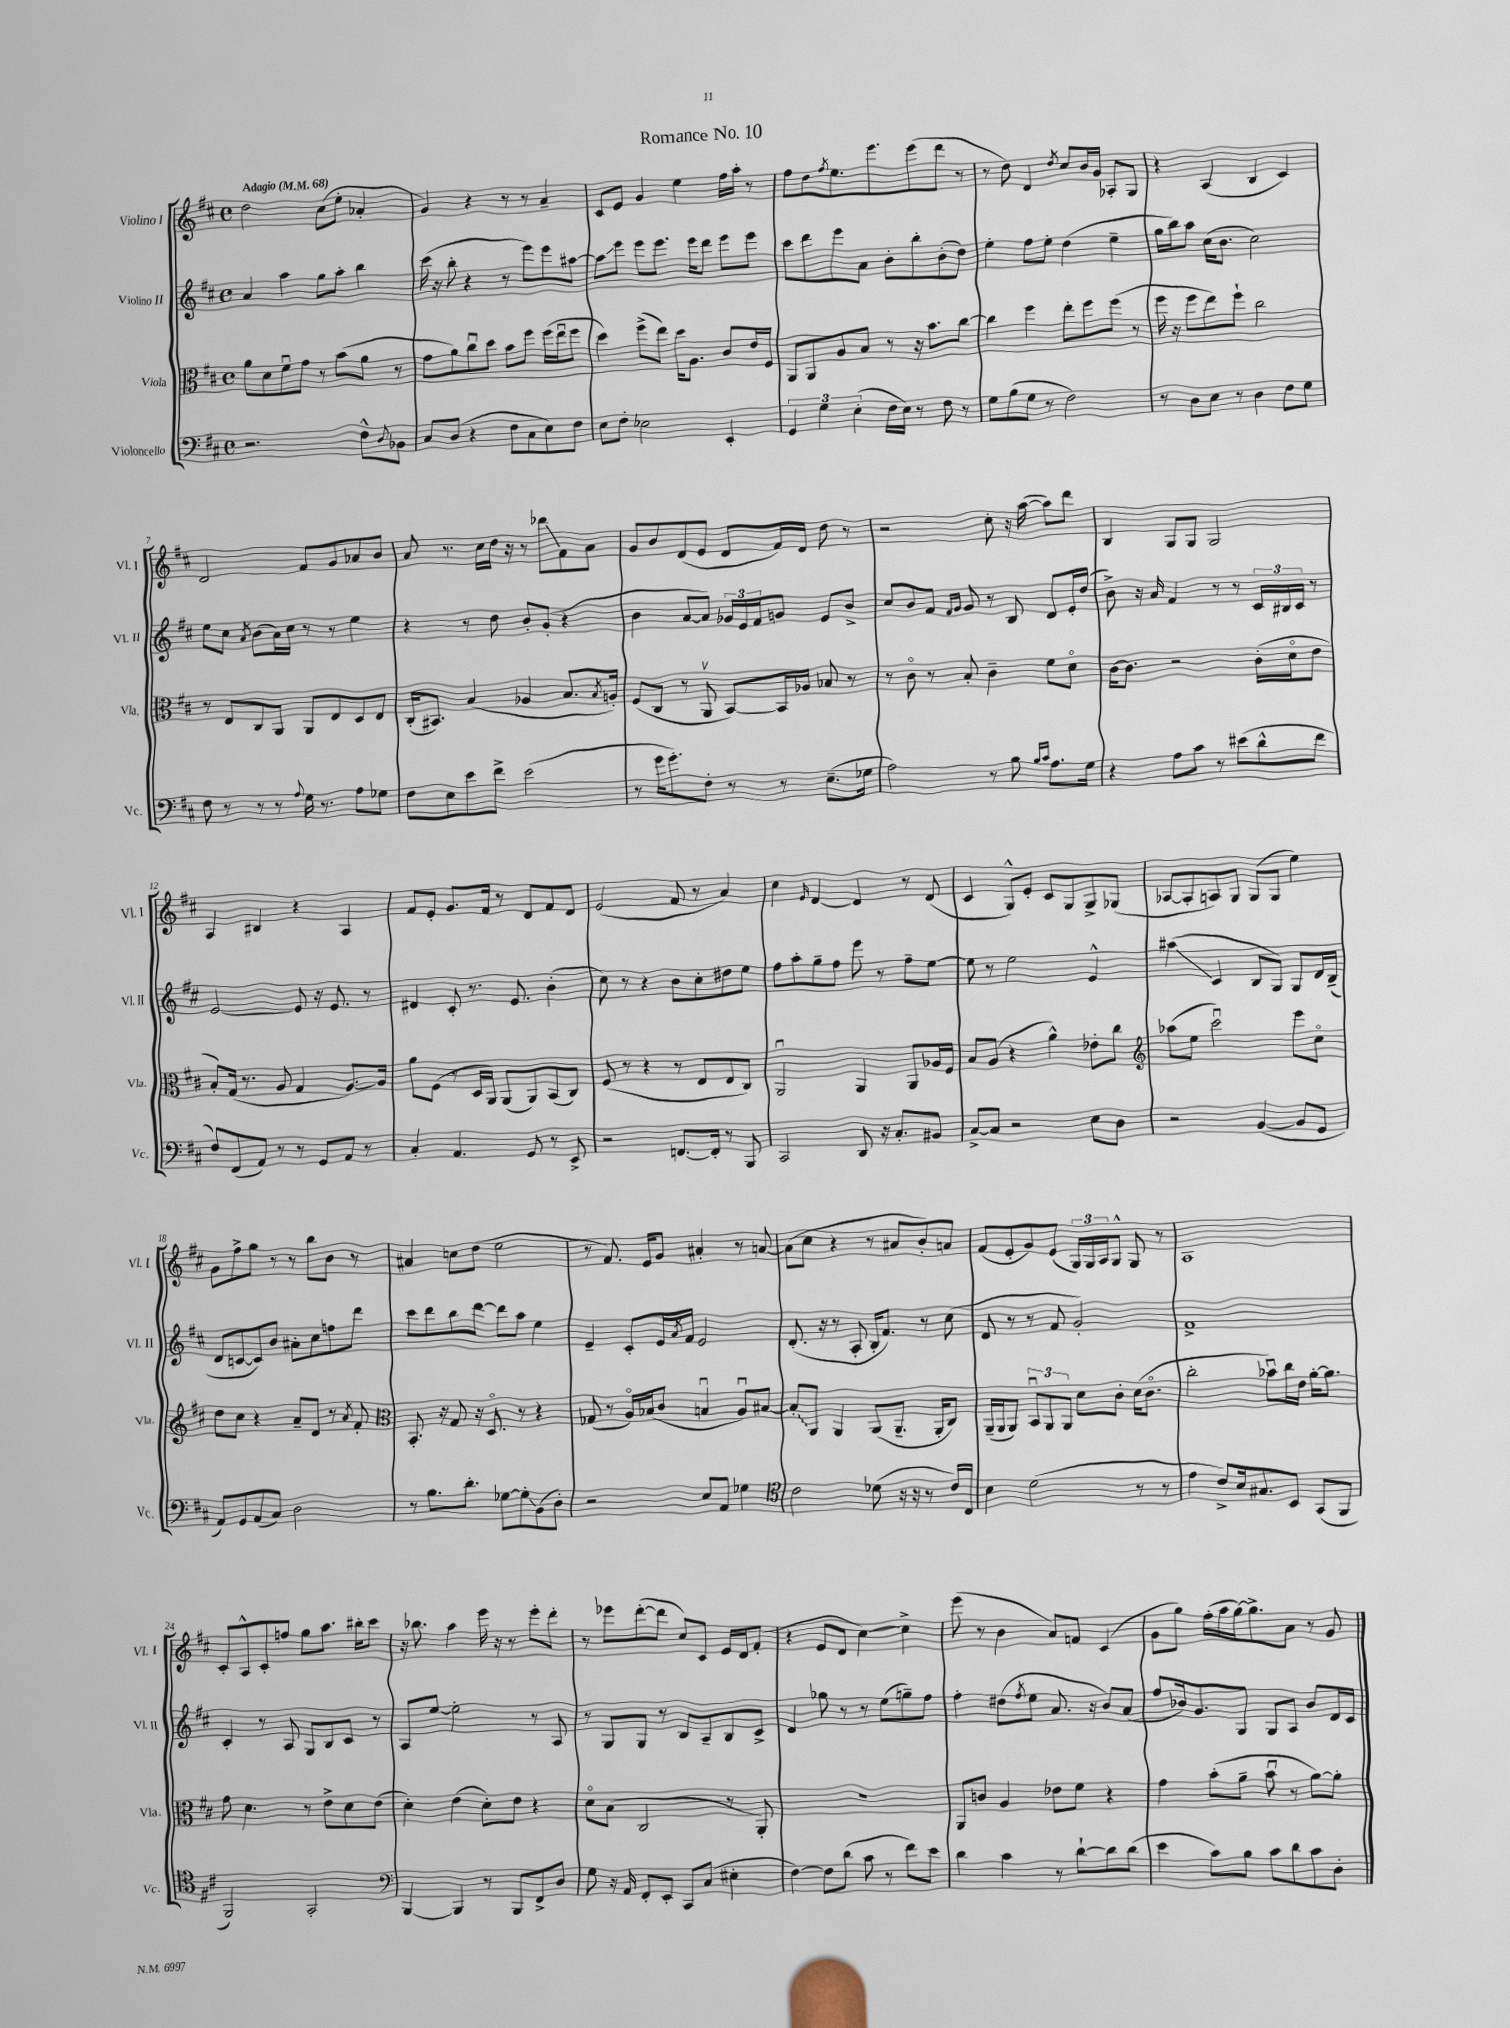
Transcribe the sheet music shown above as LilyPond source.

\header { title = "Romance No. 10" }
<<
\new StaffGroup <<
\new Staff = "s0" \with { instrumentName = "Violino I" shortInstrumentName = "Vl. I" } {
    \clef treble \key d \major \defaultTimeSignature \time 4/4 \tempo "Adagio" 4 = 68
    d''2 cis''8( e''8-. aes'4-. |
    g'4) r4 r8 r8 a'4-- |
    cis'8 e'8 g'4 e''4 fis''16 a''16-. r8 |
    fis''8 d''8 \acciaccatura { fis''8 } e''8. e'''8. e'''8( d'''8 r8 |
    r8 d''8) d'4 \acciaccatura { d''8 } cis''8 b'16 g'16 aes8-. g8 |
    r4 a4( b4 cis'4) |
    d'2 fis'8 g'8 aes'8 b'8 |
    a'8 r8. cis''16 d''16 r16 r8 des'''8\glissando fis'8 a'8 |
    g'8 b'8 d'8( e'8 d'8 fis'16) d'16 d''8 r8 |
    r2 cis''8-. r16 a''16~( a''8) d'''8 |
    b4 g8 g8 g2 |
    a4 bis4 r4 a4 |
    fis'8 e'8-. g'8. fis'16 r8 d'8 fis'8 d'8 |
    e'2( fis'8 r8 a'4) |
    cis''4 \grace { e'16 } d'4~ d'4 r8 d'8( |
    cis'4 g8-^) e'8-. cis'8 g8 g8-> ges8( |
    aes8~ aes8-. a8) g8 g8( g8 e''4) |
    g'8 fis''8-> g''8 r8 r8 b''8 b'8 r8 |
    ais'4 c''8 d''8( e''2 |
    r8 fis'8.) e'16 g'8 ais'4-. r8 a'8~ |
    a'8( cis''8 r4 r8 ais'8 b'8-.) a'8 |
    fis'8( e'8-. g'8) e'8( \tuplet 3/2 { g16) g16 a16 } g8-^ g8 r8 |
    a1 |
    cis'8-. a8-^ cis'8-. f''8 g''8 a''8. bis''16-. cis'''8 |
    r16 bes''8. a''4 e'''16 r16 r8 e'''8-. d'''8-. |
    r8 ees'''8 d'''8~-.( d'''8 cis''8) cis'8 e'16 d'16 fis'8-.( |
    r4 e'8 d'8 cis''4~) cis''4-> |
    e'''8( r8 b'4 a'8) f'8 cis'4( |
    g'8 g''8) fis''16-.( a''16 g''16~) g''8.-> a'8 r8 g'8 \bar "|." |
}
\new Staff = "s1" \with { instrumentName = "Violino II" shortInstrumentName = "Vl. II" } {
    \clef treble \key d \major \defaultTimeSignature \time 4/4
    a'4 a''4 g''8 a''8-. b''4 |
    cis'''16( r16 b''8-. r4 r8 e'''8) e'''8 ais''8~ |
    ais''8\glissando e'''8 e'''8 e'''8. e'''16 d'''8 e'''8 e'''8 |
    cis'''8 d'''8 e'''8 a'8 b'8-. b''8-. b'8-.( d''8) |
    e''4-. fis''8 e''8-. d''4( e''4-- |
    g''16 b''16) a''8 cis''16( b'8. cis''2) |
    e''8 cis''8 \acciaccatura { a'8 } b'8( a'16) cis''16 r8 r8 e''4 |
    r4 r8 d''8 b'8-. g'8-.( r4 |
    b'4 a'8~ a'8) \tuplet 3/2 { ges'16 e'16 fis'16 } g'8 e'8 b'8-> |
    cis''8 b'8 fis'8 \grace { fis'16 g'16 } g'8 r8 b8 d'8 e'16-. d''16( |
    b'8->) r16 a'16 fis'4 r8 r8 \tuplet 3/2 { cis'16 bis16 cis'16 } r8 |
    e'2~ e'8 r16 e'8. r8 |
    dis'4 cis'8-. r8. e'8. b'4-.( |
    cis''8) r8 r4 b'8 cis''8-. dis''8 e''8 |
    fis''8 a''8-. g''8-- fis''8 e'''8 r8 fis''8-- e''8~ |
    e''8 r8 e''2 e'4-^ |
    ais''4\glissando( cis'4 b8 g8) g8 d'16 b16--( |
    d'8 c'8~ c'8) b'8 ais'8-. cis''8 f''8 d'''8 |
    cis'''8 d'''8 b''8 d'''8~ d'''8 a''8 e''4 |
    e'4-- cis'8-. e'16 \acciaccatura { a'8 } fis'16 e'2 |
    d'8.-.( r16 r8 a8-. b16-. fis'8.) r8 cis''8( |
    d'8 r8 r8 fis'8 g'2-.) |
    fis'1-> |
    cis'4-. r8 a8 g8 b8 cis'8 r8 |
    a8 e''8~ e''2-. r8 a8 |
    r8 g8 g8 r8 b8 a8-- b8 cis'8-> |
    d'4 ges''8 r8 r8 e''8( g''8--) fis''8 |
    fis''4-. dis''8( \acciaccatura { fis''8 } e''8 a'8. r16 b'8) a'8( |
    fis''8 bes'16) g'8. g8 g8 a8 bes'8 d'16 cis'16 \bar "|." |
}
\new Staff = "s2" \with { instrumentName = "Viola" shortInstrumentName = "Vla." } {
    \clef alto \key d \major \defaultTimeSignature \time 4/4
    a'8 d'8 fis'8\downbow g'8 r8 b'8( a'8 r8 |
    g'8 a'8) cis''8\downbow d''8 b'8 fis''8 fis''16( e''16\downbow fis''8 |
    d''4) fis''8->( e''8) d''16 a8. cis'8 e'16 fis16 |
    a,8 a,8 a8 b8 r8 r16 b'8. cis''8~ |
    cis''4 fis''4 e''8-. fis''8 fis''8( r8 |
    fis''16 r16 fis''8 e''8) fis''8-! cis''2 |
    r8 e8 cis8 a,8 a,8 e8 d8 e8 |
    cis16-.( bis,8.) b4( aes4 b8. \acciaccatura { b8 } a16-.) |
    fis8( cis8 r8 a,8\upbow b,8~) b,16 aes16 bes8 r8 |
    r8 cis'8\flageolet r8 b8-. cis'4-- fis'8 d'8\flageolet |
    cis'16~ cis'8. r2 cis'16-.( d'16\flageolet e'8 |
    b8-.) g16( r8. a8 g4 a8.~) a16 |
    a'8 fis8( r8 d16 a,16) a,8( a,8) b,8( cis8) |
    fis8( r8 r4 r8 e8 e8 cis8) |
    a,2\downbow a,4 a,8 aes16 fis16 |
    b8 a8( r4 a'4-^) ees'8-. cis''8 |
    \clef treble aes''8( e''8 cis'''2\downbow) e'''8 cis''8\flageolet |
    d''8 cis''8 r4 a'8-- d'8 r8 \acciaccatura { a'8 } fis'8-. |
    \clef alto b,8.-. r16 g8 r16 d8.\flageolet r8 r4 |
    ges8( r8 a16\flageolet) bes16( cis'8 b4\downbow a8\downbow) bis8~ |
    \once \override Glissando.style = #'zigzag bis8-.\glissando a,8 a,4 a,8( a,8.-- a,16-. cis8) |
    a,16--( a,16 a,8) \tuplet 3/2 { b,8\downbow a,8 a,8 } d'8 cis'8-. d'16( cis'8.\flageolet |
    cis''2-. bes'8\downbow) cis''16 e'16 a'16~-. a'8. |
    g'8 d'4. r8 e'8-> d'8 e'8( |
    d'4-.) e'4( d'8-.) e'8 r4 |
    d'8\flageolet b8( cis2 r8 a,8-.) |
    r1 |
    a,8 c'8 a4 ees'8 fis'8 r4 |
    g'4 b'8-.( a'8-- b'8\downbow r8 a'8~) a'8-. \bar "|." |
}
\new Staff = "s3" \with { instrumentName = "Violoncello" shortInstrumentName = "Vc." } {
    \clef bass \key d \major \defaultTimeSignature \time 4/4
    r2. fis8-^ \appoggiatura { d8 } bes,8 |
    cis8 d8( r4 fis8 cis8 e8) fis8 |
    e8 fis8-. ees2 e,4-. |
    \tuplet 3/2 { g,4 g4 e4-.( } fis16 e16) r8 fis8 r8 |
    g8 b8( g8 r8 fis2) |
    r8 d8 e8 r8 d4 fis8 g8 |
    fis8 r8 r8 r8 \appoggiatura { a8 } g16 r8. a8 ges8 |
    fis8 e8 e'8 fis'8-> e'2( |
    r8 g'16 g'8.-.) fis8-. r8 r8 e8.--( ges16 |
    a2) r8 b8 \grace { b16 cis'16 } a8. g16 |
    r4 a8 cis'8 r8 eis'8( d'8-^ fis'8 |
    fis8) fis,8( a,8) r8 r8 g,8 a,8 r8 |
    cis4-. a,4. g,8 r8 e,8-> |
    r2 f,8.~ f,16-. r8 b,,8 |
    cis,2 d,8 r16 cis8.-. bis,8 |
    cis8~-> cis8 r2 e8 d8 |
    r2 b,4~( b,8 g,8 |
    a,8) g,8 a,8( cis8) d2 |
    r8 b8. d'8.-. ges8~ ges8-.\glissando b,8( d8-.) |
    r2 e8 a,8 ges4 |
    \clef tenor cis'2 des'8( r16 r16 r8 cis'16) cis16 |
    b4 d'2( r8 r8 |
    e'4 cis'8->) b16 gis8. b,8 g,8( fis,8 |
    fis,2) g,2-. |
    \clef bass b,,4~ b,,4 r8 b,,8 fis,8-> d8 |
    g8 r16 a,16 fis,8-. e,8-. cis,8 cis8( eis4-. |
    fis4~) fis8 d'8( cis'8 r8 fis'8) e'8 |
    d'4 cis'4 r8 d'8~-! d'8 d'8( |
    e'4 cis'8) b8 cis'8 d'8 cis'8 d8-. \bar "|." |
}
>>
>>
